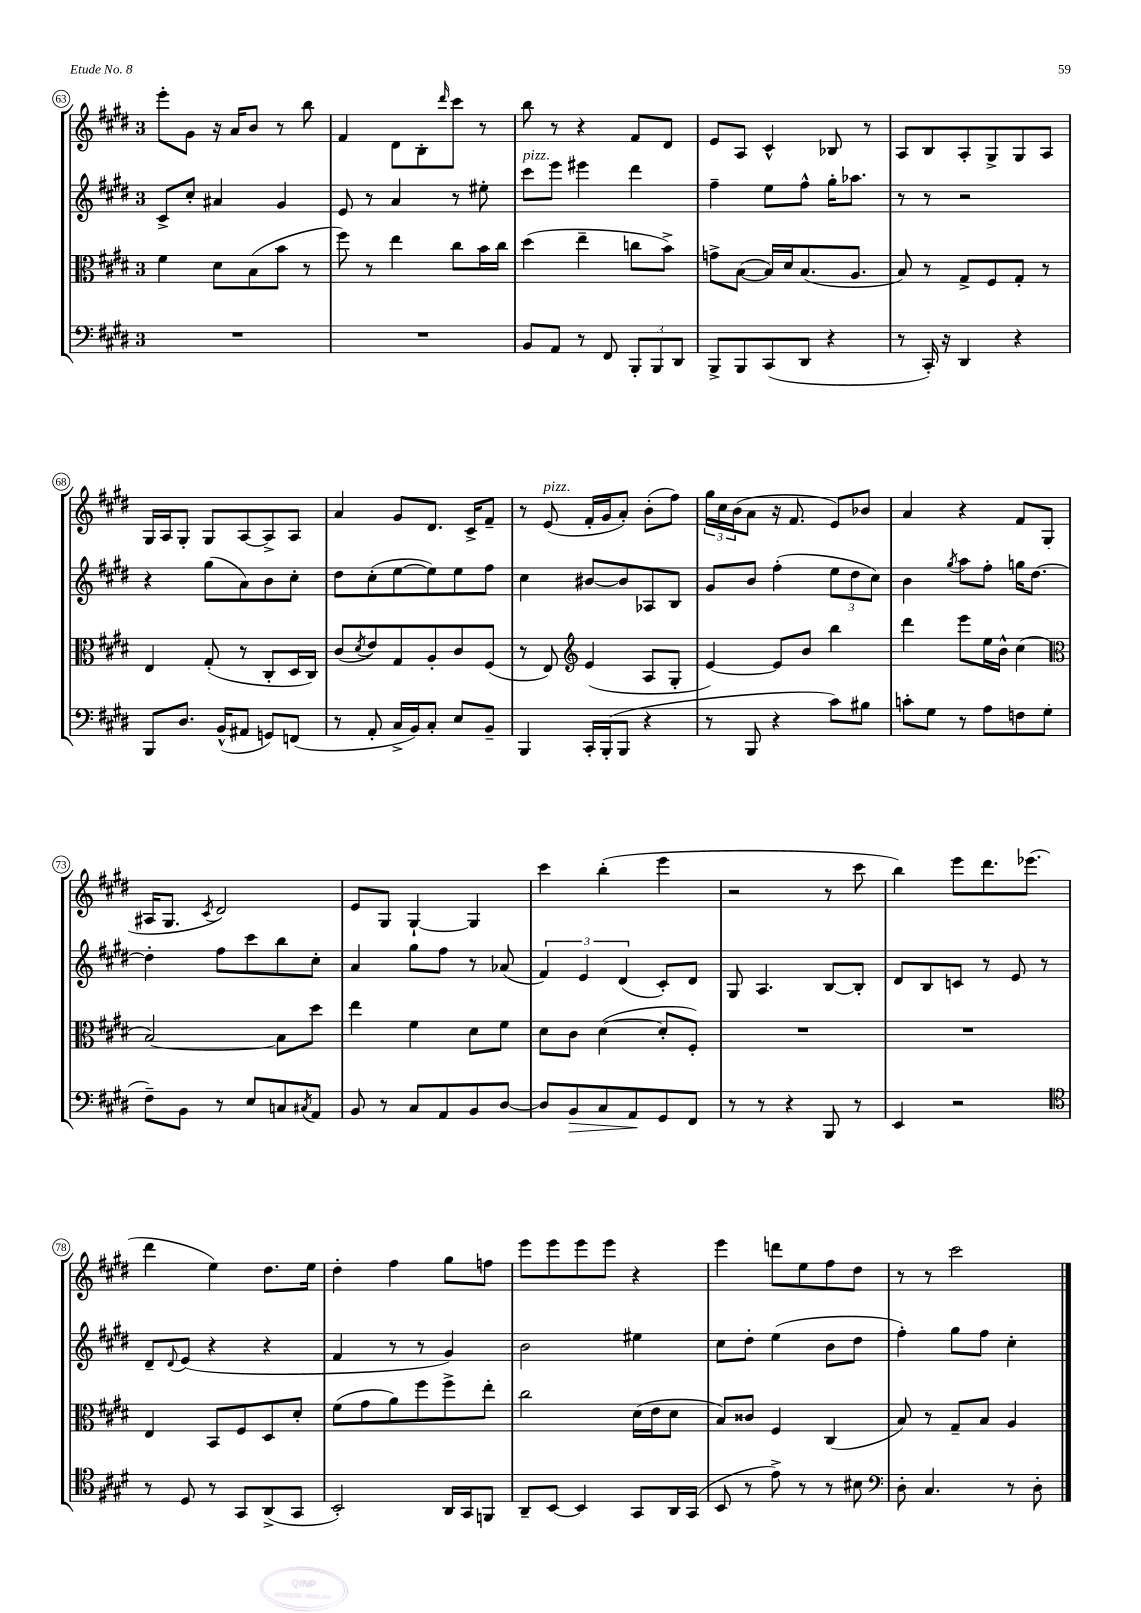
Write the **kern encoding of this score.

**kern	**kern	**kern	**kern
*staff4	*staff3	*staff2	*staff1
*clefF4	*clefC3	*clefG2	*clefG2
*k[f#c#g#d#]	*k[f#c#g#d#]	*k[f#c#g#d#]	*k[f#c#g#d#]
*M3/4	*M3/4	*M3/4	*M3/4
2.r	4f#	8c#^	8eee'
.	.	8cc#'	8g#
.	8d#	4a#	16r
.	.	.	16a
.	(8B	.	8b
.	8b	4g#	8r
.	8r	.	8bb
=	=	=	=
2.r	8ff#)	8e	4f#
.	8r	8r	.
.	4ee	4a	8d#
.	.	.	8B'
.	.	.	16qqddd#
.	8cc#	8r	8ccc#
.	16b	8ee#'	8r
.	16cc#	.	.
=	=	=	=
8BB	(4dd#	8ccc#	8bb
8AA	.	8eee	8r
8r	4ee~	4eee#	4r
8FF#	.	.	.
12BBB'	8cc	4ddd#	8f#
12BBB	.	.	.
.	8b^)	.	8d#
12DD#	.	.	.
=	=	=	=
8BBB^	8g^	4ff#~	8e
8BBB	([8B	.	8A
(8CC#	16B])	8ee	4c#^^
.	16d#	.	.
8DD#	(8.B	8ff#^^	.
4r	.	16gg#'	8B-
.	8.A	8.aa-	.
.	.	.	8r
=	=	=	=
8r	8B)	8r	8A
16CC#')	8r	8r	8B
16r	.	.	.
4DD#	8G#^	2r	8A'
.	8F#	.	8G#^
4r	8G#'	.	8G#
.	8r	.	8A
=	=	=	=
8BBB	4E	4r	16G#
.	.	.	16A
8.D#	.	.	8G#'
.	(8G#'	(8gg#	8G#
(16BB^^	.	.	.
8AA#	8r	8a)	[8A
8GG)	8C#'	8b	8A^]
(8FF	16D#	8cc#'	8A
.	16C#)	.	.
=	=	=	=
8r	(8c#	8dd#	4a
.	8qd#	.	.
8AA'	8e)	(8cc#'	.
16C#^	8G#	[8ee	8g#
16BB)	.	.	.
8C#'	8A'	8ee])	8.d#
8E	8c#	8ee	.
.	.	.	16c#^
8BB~	(8F#	8ff#	8f#~
=	=	=	=
4BBB	8r	4cc#	8r
.	8E)	.	(8e
*	*clefG2	*	*
16CC#'	(4e	[8b#	16f#'
(16BBB'	.	.	16g#
8BBB	.	8b#]	8a')
4r	8A	8A-	(8b'
.	8G#'	8B	8ff#)
=	=	=	=
8r	[4e)	8g#	24gg#
.	.	.	24cc#
.	.	.	(24b
8BBB	.	8b	8a
4r	8e]	(4ff#'	16r
.	.	.	8.f#
.	8b	.	.
8c#)	4bb	12ee	8e)
.	.	12dd#	.
8B#	.	.	8b-
.	.	12cc#)	.
=	=	=	=
8c'	4ddd#	4b	4a
8G#	.	.	.
.	.	8qgg#	.
8r	8eee	8aa	4r
8A	16ee	8ff#'	.
.	16b^^	.	.
8F	(4cc#	16gg	8f#
.	.	[8.dd#	.
(8G#	.	.	(8G#
=	=	=	=
*	*clefC3	*	*
8F#~)	[2B)	4dd#']	16A#
.	.	.	8.G#
8BB	.	.	.
.	.	.	8qc#
8r	.	8ff#	2d#)
8E	.	8ccc#	.
8C	8B]	8bb	.
8qC#	.	.	.
8AA	8dd#	8cc#'	.
=	=	=	=
8BB	4ee	4a	8e
8r	.	.	8G#
8C#	4f#	8gg#	[4G#`
8AA	.	8ff#	.
8BB	8d#	8r	4G#]
[8D#	8f#	(8a-	.
=	=	=	=
8D#]	8d#	6f#)	4ccc#
8BB	8c#	.	.
.	.	6e	.
8C#	([4d#	.	(4bb'
.	.	(6d#	.
8AA	.	.	.
8GG#	8d#']	8c#')	4eee
8FF#	8F#')	8d#	.
=	=	=	=
8r	2.r	8G#	2r
8r	.	4.A	.
4r	.	.	.
8BBB	.	[8B	8r
8r	.	8B']	8ccc#
=	=	=	=
4EE	2.r	8d#	4bb)
.	.	8B	.
2r	.	8c	8eee
.	.	8r	8.ddd#
.	.	8e	.
.	.	.	(8.eee-
.	.	8r	.
=	=	=	=
*clefC4	*	*	*
8r	4E	8d#~	4ddd#
.	.	8qqd#	.
8D#	.	(8e	.
8r	8BB	4r	4ee)
8GG#	8F#	.	.
(8AA^	8D#	4r	8.dd#
8GG#	8d#'	.	.
.	.	.	16ee
=	=	=	=
2BB')	(8f#	4f#	4dd#'
.	8g#	.	.
.	8a)	8r	4ff#
.	8ff#	8r	.
16AA	8ff#^	4g#)	8gg#
16GG#	.	.	.
8FF	8ee'	.	8ff
=	=	=	=
8AA~	2cc#	2b	8eee
[8BB	.	.	8eee
4BB]	.	.	8eee
.	.	.	8eee
8GG#	(16d#	4ee#	4r
.	16e	.	.
16AA	8d#	.	.
(16GG#	.	.	.
=	=	=	=
8BB	8B)	8cc#	4eee
8r	8c##	8dd#'	.
8e^)	4F#	(4ee	8ddd
8r	.	.	8ee
8r	(4C#	8b	8ff#
8B#	.	8dd#	8dd#
=	=	=	=
*clefF4	*	*	*
8D#'	8B)	4ff#')	8r
4.C#	8r	.	8r
.	8G#~	8gg#	2ccc#
.	8B	8ff#	.
8r	4A	4cc#'	.
8D#'	.	.	.
==	==	==	==
*-	*-	*-	*-
